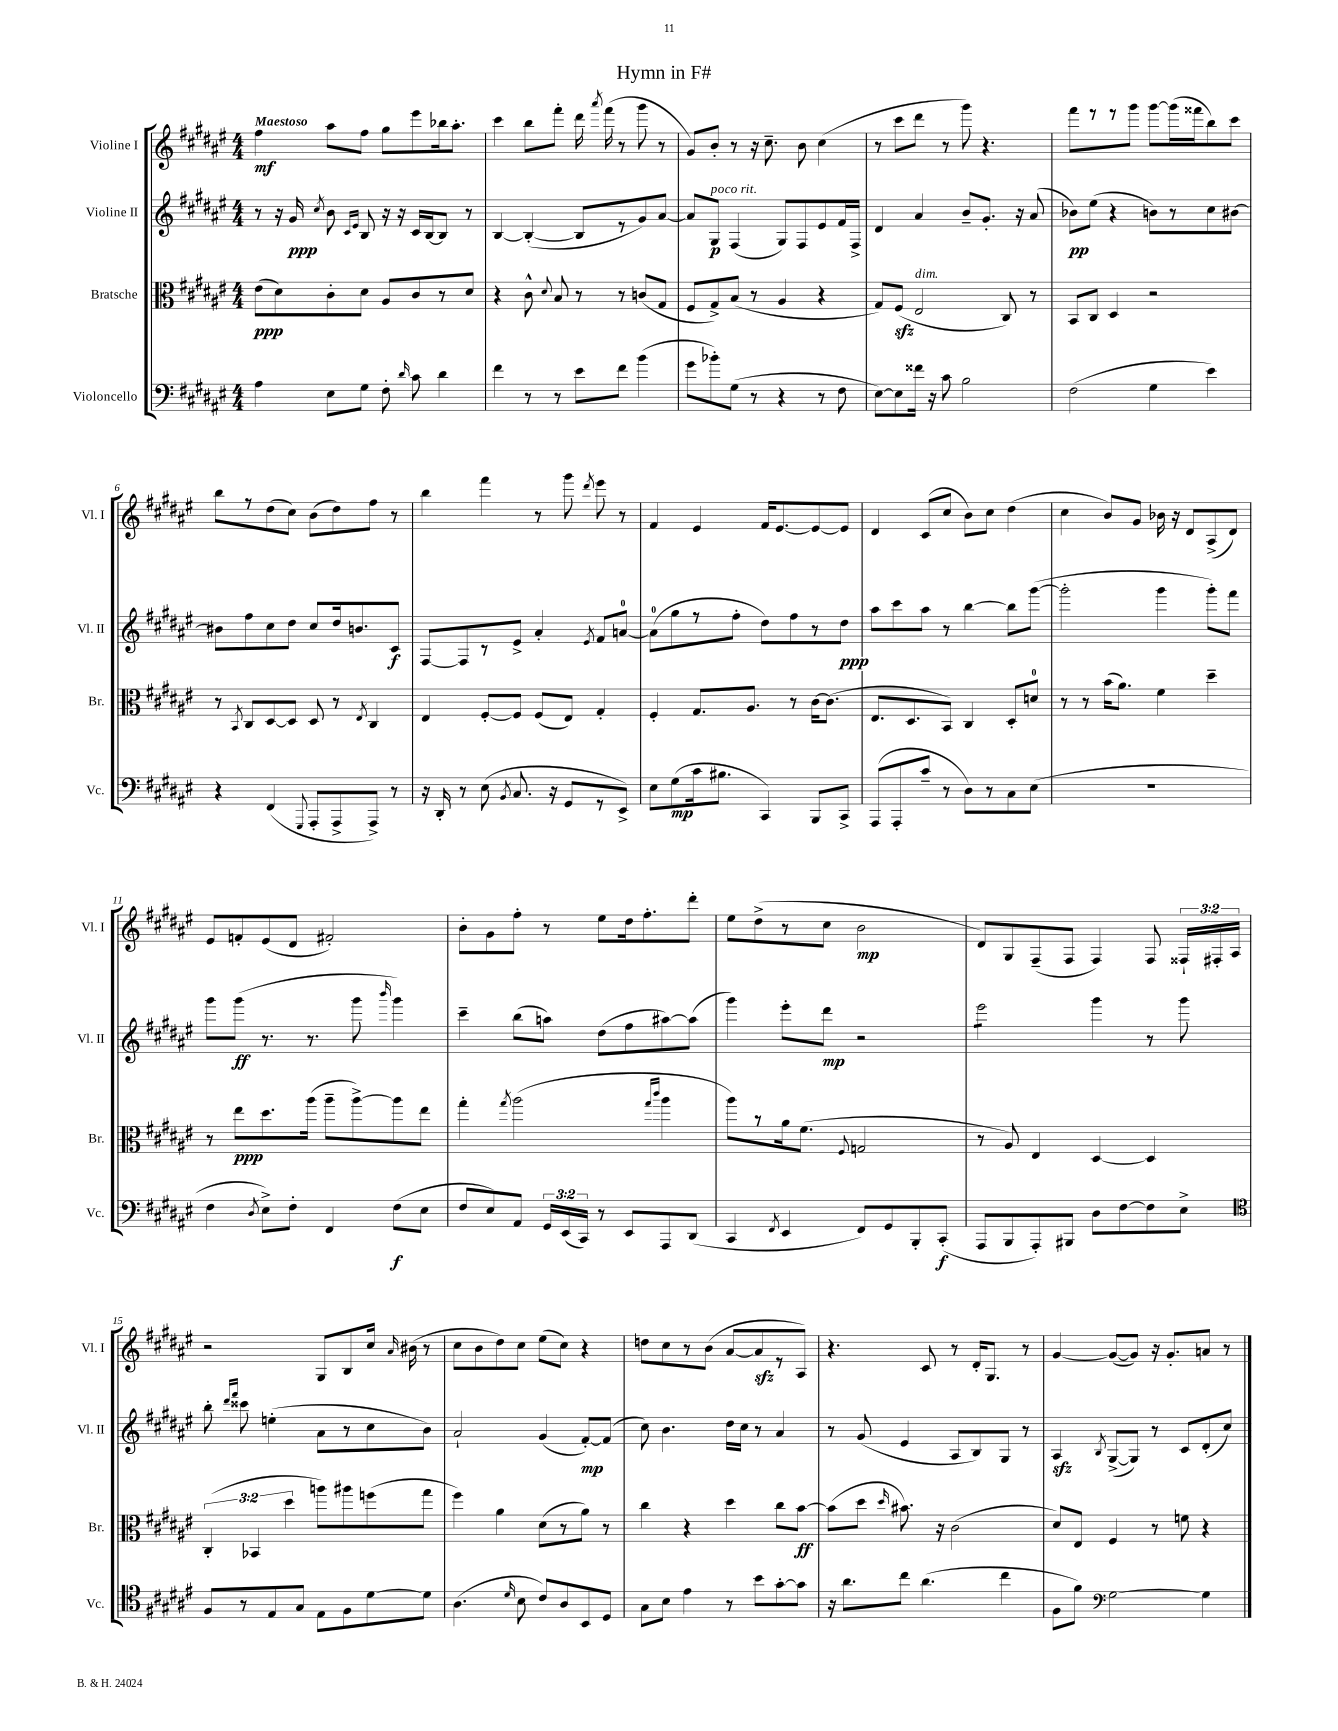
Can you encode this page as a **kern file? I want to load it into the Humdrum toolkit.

**kern	**kern	**kern	**kern
*staff4	*staff3	*staff2	*staff1
*clefF4	*clefC3	*clefG2	*clefG2
*k[f#c#g#d#a#e#]	*k[f#c#g#d#a#e#]	*k[f#c#g#d#a#e#]	*k[f#c#g#d#a#e#]
*M4/4	*M4/4	*M4/4	*M4/4
4A#	(8e#	8r	4ff#
.	8d#)	16r	.
.	.	16g#	.
.	.	8qcc#	.
8E#	8c#'	8b	8aa#
.	.	16qqc#	.
.	.	16qqe#	.
8G#	8d#	8B	8ff#
8F#'	8A#	16r	8gg#
.	.	16r	.
16qqd#	.	.	.
8c#	8c#	16c#	8eee#
.	.	[16B	.
4d#	8r	8B]	16bb-
.	.	.	8.aa#'
.	8d#	8r	.
=	=	=	=
4f#	4r	[4B	4ccc#
8r	8c#^^	(4B'_	8bb
.	8qqd#	.	.
8r	8B	.	8fff#'
8e#	8r	8B]	16ddd#
.	.	.	8qaaa#
.	.	.	(16fff#
8f#	8r	8r	8r
(4b	(8c	8g#)	8ggg#
.	8G#	[8a#	8r
=	=	=	=
8g#	8F#	8a#]	8g#)
8b-')	8G#^)	8G#	8b'
(8G#	(8B	(4F#	8r
8r	8r	.	16r
.	.	.	8.cc#~
4r	4A#	8G#)	.
.	.	8F#	8b
8r	4r	8e#	(4cc#
8F#	.	16f#	.
.	.	16F#^	.
=	=	=	=
[8E#)	8G#)	4d#	8r
8E#]	(8F#	.	8ccc#
16f##	2E#	4a#	8ddd#
16r	.	.	.
8c#	.	.	8r
2B	.	8b~	8ggg#)
.	.	8.g#'	4.r
.	8C#)	.	.
.	.	16r	.
.	8r	(8a#	.
=	=	=	=
(2F#	8BB	8b-)	8fff#
.	8C#	(8ee#	8r
.	4D#	4r	8r
.	.	.	8ggg#
4G#	2r	8b)	[8ggg#
.	.	8r	(16ggg#]
.	.	.	16fff##
4e#)	.	8cc#	8bb)
.	.	[8b#	8ccc#
=	=	=	=
4r	8r	8b#]	8bb
.	8qBB	.	.
.	8C#	8ff#	8r
(4FF#	[8D#	8cc#	(8dd#
.	8D#]	8dd#	8cc#)
8qqGGG#	.	.	.
8AAA#'	8D#	8cc#	(8b
8AAA#^	8r	16dd#	8dd#)
.	.	8.b	.
.	8qE#	.	.
8AAA#^)	4C#	.	8ff#
8r	.	8c#	8r
=	=	=	=
16r	4E#	[8F#	4bb
16DD#'	.	.	.
8r	.	8F#]	.
(8E#	[8F#'	8r	4fff#
8qBB	.	.	.
8.C#	8F#]	8e#^	.
.	(8F#	4a#'	8r
16r	.	.	.
8GG#	8E#)	.	8ggg#
.	.	8qe#	8qddd#
8r	4G#'	8f#	8eee#
8EE#^)	.	[8a	8r
=	=	=	=
8E#	4F#'	(8a]	4f#
(8G#	.	8gg#	.
16c#	8.G#	8r	4e#
8.B#	.	.	.
.	.	8ff#'	.
.	8.A#	.	.
4CC#)	.	8dd#)	16f#
.	.	.	[8.e#
.	8r	8ff#	.
8BBB	[16c#	8r	8e#_
.	(8.c#]	.	.
8CC#^	.	8dd#	8e#]
=	=	=	=
(8AAA#	8.E#	8aa#	4d#
8AAA#'	.	8ccc#	.
.	8.D#	.	.
8c#~	.	8aa#	(8c#
8r	8BB)	8r	8cc#
8D#)	4C#	[4bb	8b)
8r	.	.	8cc#
8C#	8D#'	8bb]	(4dd#
(8E#	8d	([8ggg#	.
=	=	=	=
1r	8r	2ggg#']	4cc#
.	8r	.	.
.	(16b	.	8b)
.	8.a#)	.	.
.	.	.	8g#
.	4f#	4ggg#	16b-
.	.	.	16r
.	.	.	8d#
.	4dd#~	8ggg#')	(8A#^
.	.	8fff#	8d#)
=	=	=	=
4F#	8r	8ggg#	8e#
.	8ee#	(8ggg#	8f'
8qD#	.	.	.
8E#^)	8.dd#	8.r	(8e#
8F#'	.	.	8d#
.	(16aa#	8.r	.
4FF#	8aa#~	.	2f#')
.	[8aa#^)	8ggg#	.
.	.	16qqbbb	.
(8F#	8aa#]	4ggg#)	.
8E#	8ee#	.	.
=	=	=	=
8F#	4gg#'	4ccc#~	8b'
8E#)	.	.	8g#
.	8qgg#	.	.
8AA#	(2aa#	(8bb	8ff#'
24GG#	.	8aa)	8r
(24EE#	.	.	.
24CC#)	.	.	.
8r	.	(8dd#	8ee#
8EE#	.	8ff#	16dd#
.	.	.	8.ff#'
.	16qqgg#	.	.
.	16qqccc#	.	.
8AAA#	4aa#	[8aa#)	.
(8DD#	.	(8aa#]	8ddd#'
=	=	=	=
4CC#	8aa#)	4ggg#)	8ee#
.	8r	.	(8dd#^
8qFF#	.	.	.
4EE#	16a#	8eee#'	8r
.	(8.f#	.	.
.	.	8ddd#	8cc#
.	8qqF#	.	.
8FF#)	2G	2r	2b
8GG#	.	.	.
8BBB'	.	.	.
(8CC#'	.	.	.
=	=	=	=
8AAA#	8r	2eee#	8d#)
8BBB	8A#)	.	8G#
8AAA#')	4E#	.	(8F#~
8BBB#	.	.	8F#
8D#	[4D#	4ggg#	4F#)
[8F#	.	.	.
8F#]	4D#]	8r	8F#
8E#^	.	8ggg#	24F##`
.	.	.	24F#'
.	.	.	24A#
=	=	=	=
*clefC4	*	*	*
8F#	(6C#'	8bb'	2r
.	.	16qqddd#	.
.	.	16qqfff#	.
8r	.	8ccc##	.
.	6BB-	.	.
8E#	.	(4ee'	.
.	6dd#	.	.
8G#	.	.	.
8E#	8aa)	8a#	8G#
8F#	8aa#	8r	8B
[8d#	(8ff	8cc#	16cc#
.	.	.	16qqa#
.	.	.	(16b#
8d#]	8gg#	8b)	8r
=	=	=	=
(4.A#	4ff#)	2a#`	8cc#
.	.	.	8b
.	4a#	.	8dd#)
16qqd#	.	.	.
8B	.	.	8cc#
8c#)	(8d#	(4g#	(8ee#
8A#	8r	.	8cc#)
8BB	8a#)	[8f#')	4r
8D#	8r	(8f#]	.
=	=	=	=
8G#	4cc#	8cc#)	8dd
8B	.	4.b	8cc#
4e#	4r	.	8r
.	.	.	(8b
8r	4dd#	16dd#	[8a#
.	.	16cc#	.
8b	.	8r	8a#]
[8g#'	8cc#	4a#	8r
8g#]	[8b	.	8A#)
=	=	=	=
16r	(8b]	8r	4.r
8.a#	.	.	.
.	8dd#	(8g#	.
.	16qqdd#	.	.
8cc#	8.b#)	4e#	.
(4.a#	.	.	8c#
.	16r	.	.
.	(2c#	8A#	8r
.	.	8B)	16d#'
.	.	.	8.G#
4cc#	.	8G#	.
.	.	8r	8r
=	=	=	=
8F#	8d#)	4A#	[4g#
8f#)	8E#	.	.
*clefF4	*	*	*
.	.	8qB	.
[2G#	4F#	([8G#^	(8g#_
.	.	8G#])	8g#])
.	8r	8r	16r
.	.	.	8.g#'
.	8f	8c#	.
4G#]	4r	(8d#'	8a
.	.	8cc#)	8r
==	==	==	==
*-	*-	*-	*-
